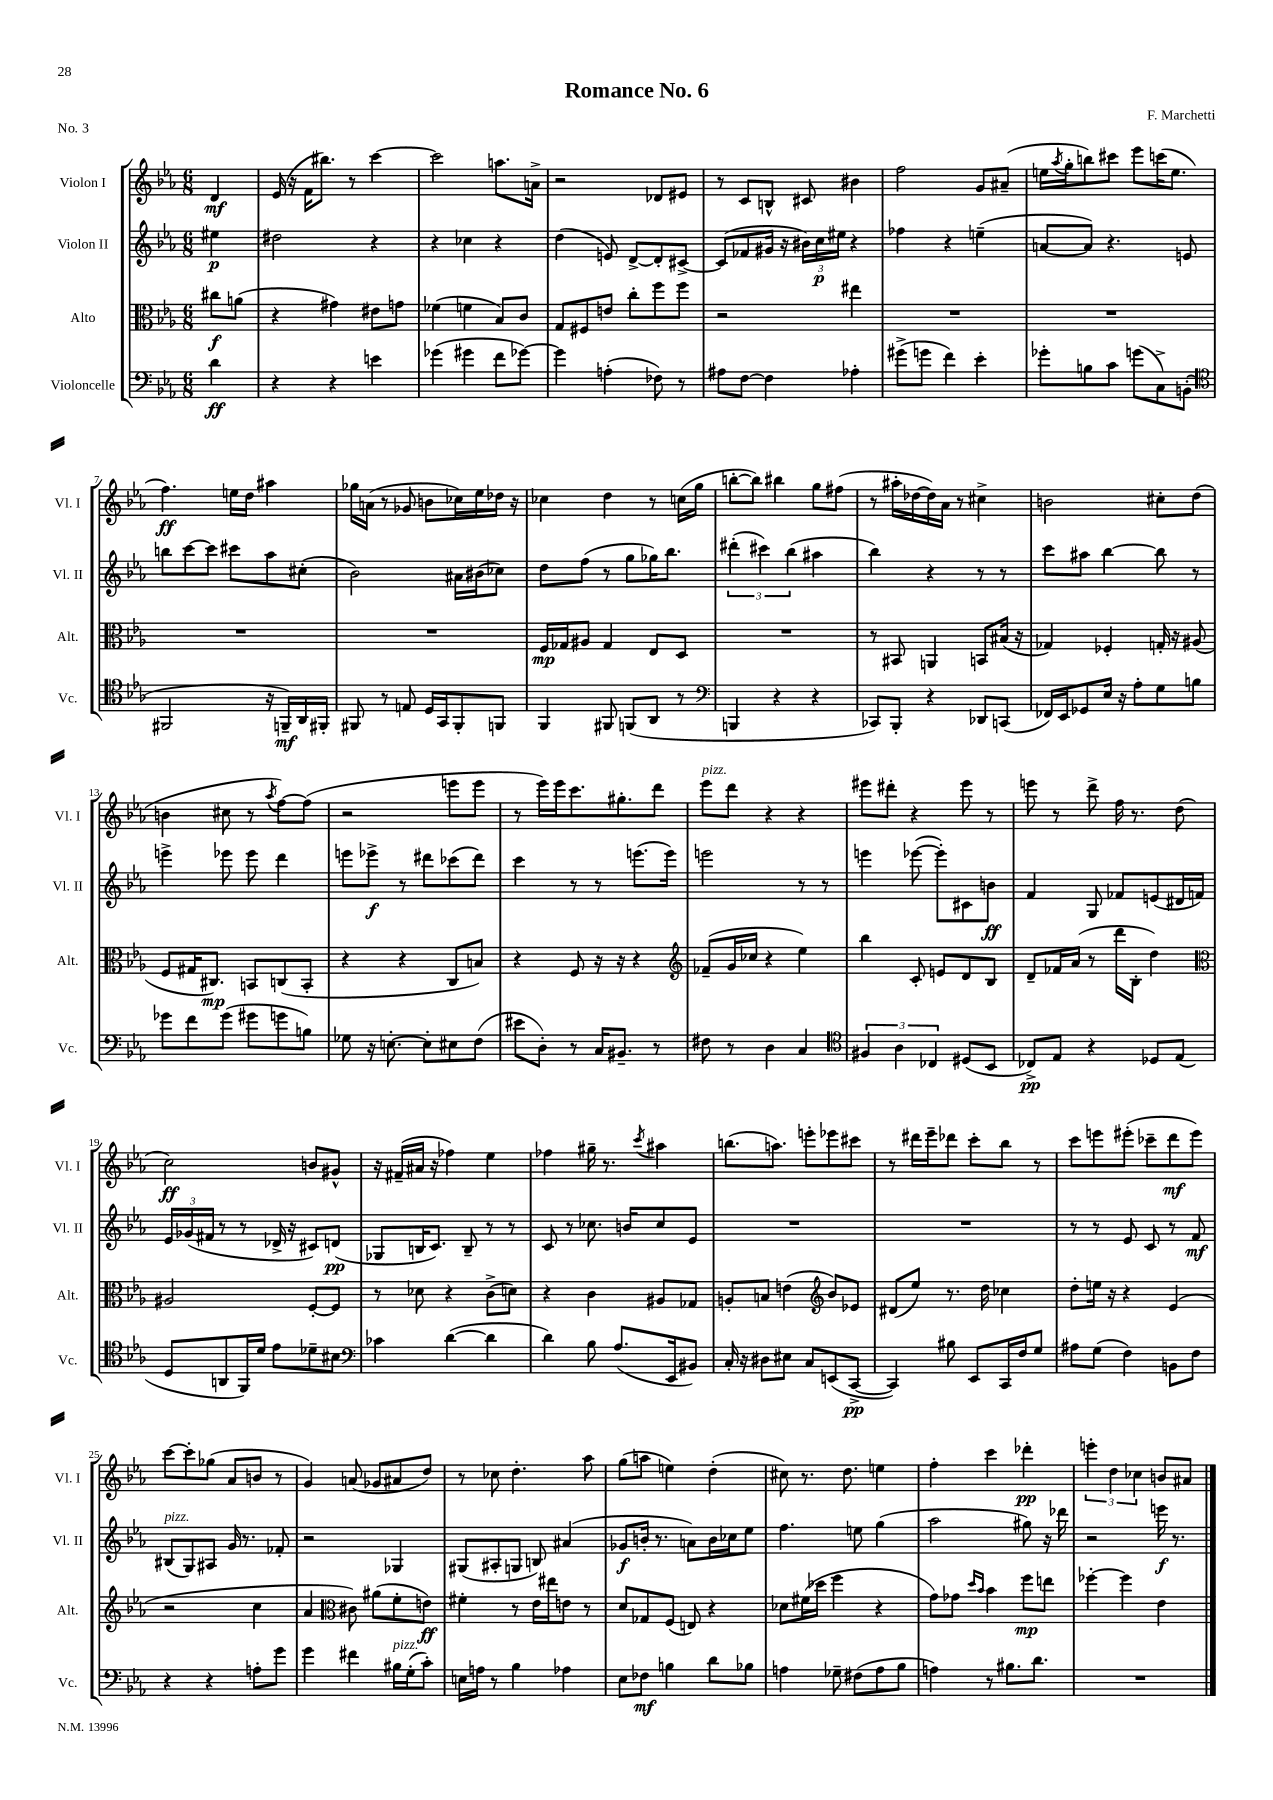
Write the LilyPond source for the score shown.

\header { title = "Romance No. 6" composer = "F. Marchetti" piece = "No. 3" }
<<
\new StaffGroup <<
\new Staff = "s0" \with { instrumentName = "Violon I" shortInstrumentName = "Vl. I" } {
    \clef treble \key ees \major \numericTimeSignature \time 6/8 \partial 4
    d'4\mf |
    ees'16( r16 f'16 bis''8.) r8 c'''4~ |
    c'''2 a''8. a'16-> |
    r2 des'8 eis'8 |
    r8 c'8 b8-^ cis'8 bis'4 |
    f''2 g'8 ais'8--( |
    e''16 \acciaccatura { aes''8 } g''16-. b''8) cis'''8 ees'''8 c'''16( e''8. |
    f''4.\ff) e''16 d''16 ais''4 |
    ges''16 a'16( r8 ges'8 b'8 ces''16) ees''16 des''16 r16 |
    ces''4 d''4 r8 c''16( g''16 |
    b''8~-. b''8) bis''4 g''8 fis''8( |
    r8 ais''16-. des''16~ des''16) aes'16 r8 cis''4-> |
    b'2 cis''8-. d''8( |
    b'4 cis''8 r8 \acciaccatura { aes''8 } f''8~) f''8( |
    r2 e'''8 e'''8 |
    r8 ees'''16) ees'''16 c'''8. gis''8.-. d'''8 |
    ees'''8^\markup { \italic "pizz." } d'''8 r4 r4 |
    eis'''8 dis'''8-. r4 eis'''8 r8 |
    e'''8 r8 d'''8-> f''16 r8. d''8( |
    c''2\ff) b'8 gis'8-^ |
    r16 fis'16--( ais'16 r16 fes''4) ees''4 |
    fes''4 gis''16-- r8. \acciaccatura { c'''8 } ais''4 |
    b''8.( a''8.) e'''8-. ees'''8 cis'''8 |
    r8 dis'''16 ees'''16-- des'''8 c'''8-. bes''8 r8 |
    c'''8 e'''8 eis'''8-.( ces'''8-- d'''8\mf eis'''8) |
    c'''8~ c'''8-. ges''8( aes'8 b'8 r8 |
    g'4) a'8( ges'8 ais'8 d''8) |
    r8 ces''8 d''4.-. aes''8 |
    g''8( a''8 e''4) d''4-.( |
    cis''8) r8. d''8. e''4 |
    f''4-. c'''4 des'''4-.\pp |
    \tuplet 3/2 { e'''4-. d''4 ces''4 } b'8 ais'8 \bar "|." |
}
\new Staff = "s1" \with { instrumentName = "Violon II" shortInstrumentName = "Vl. II" } {
    \clef treble \key ees \major \numericTimeSignature \time 6/8 \partial 4
    eis''4\p |
    dis''2 r4 |
    r4 ces''4 r4 |
    d''4( e'8) d'8~-> d'8-. cis'8~-> |
    cis'8( fes'8 gis'16 r16 \tuplet 3/2 { bis'16) c''16\p eis''16 } r4 |
    fes''4 r4 e''4--( |
    a'8~ a'8) r4. e'8 |
    b''8 c'''8~ c'''8 cis'''8 aes''8 cis''8-.( |
    bes'2) ais'16 bis'16( ces''8) |
    d''8 f''8( r8 g''8 ges''16) bes''8. |
    \tuplet 3/2 { dis'''4-.( cis'''4) bes''4( } ais''4 |
    bes''4) r4 r8 r8 |
    c'''8 ais''8 bes''4~ bes''8 r8 |
    e'''4-> ees'''8 ees'''8 d'''4 |
    e'''8 ees'''8->\f r8 dis'''8 ces'''8( dis'''8) |
    c'''4 r8 r8 e'''8.( e'''16) |
    e'''2 r8 r8 |
    e'''4 ees'''8~( ees'''8-.) cis'8 b'8\ff |
    f'4 g8 fes'8 e'8( dis'16 f'16) |
    \tuplet 3/2 { ees'16 ges'16( fis'16 } r8 r8 des'16-> r16 cis'8) d'8\pp( |
    ges8 b16 c'8.) b8-- r8 r8 |
    c'8 r8 ces''8. b'16 ces''8 ees'8 |
    R2. |
    R2. |
    r8 r8 ees'8 c'8 r8 f'8\mf |
    bis8^\markup { \italic "pizz." }( g8) ais8 g'16 r8. fes'8-. |
    r2 ges4 |
    gis8( ais8-. g8 b8) ais'4( |
    ges'8\f b'16-. r8. a'8) b'16 ces''16 ees''8 |
    f''4. e''8 g''4( |
    aes''2 gis''8) r16 des'''16 |
    r2 e'''16\f r8. \bar "|." |
}
\new Staff = "s2" \with { instrumentName = "Alto" shortInstrumentName = "Alt." } {
    \clef alto \key ees \major \numericTimeSignature \time 6/8 \partial 4
    cis''8\f a'8( |
    r4 gis'4) eis'8 g'8 |
    fes'4( f'4 bes8) c'8 |
    g8 fis8 e'8 c''8-. f''8 f''8 |
    r2 eis''4 |
    R2. |
    R2. |
    R2. |
    R2. |
    f16\mp ges16 ais8 ges4 ees8 d8 |
    R2. |
    r8 bis,8 a,4 b,8 bis16( r16 |
    ges4) fes4-. g16-. r16 ais8( |
    f8 gis16 cis8.\mp) b,8 c8( b,8-. |
    r4 r4 c8 b8) |
    r4 f8 r16 r16 r4 |
    \clef treble fes'8--( g'16 ces''16 r4 ees''4) |
    bes''4 c'8-. e'8 d'8 bes8 |
    d'8-- fes'16 aes'16( r8 d'''16 bes16-. d''4) |
    \clef alto ais2 f8~-. f8 |
    r8 des'8 r4 c'8->( d'8) |
    r4 c'4 ais8 ges8 |
    a8-. b8 e'4( \clef treble bes'8) ees'8 |
    dis'8( ees''8) r8. d''16 ces''4 |
    d''8-. e''16 r16 r4 ees'4( |
    r2 c''4 |
    aes'4 \clef alto cis'8) ais'8( f'8-. e'8\ff) |
    fis'4-. r8 ees'16 eis''16 e'8 r8 |
    d'8 ges8 f8( e8) r4 |
    des'8 fis'16( des''16 f''4 r4 |
    g'8) ges'8 \grace { d''16 bes'16 } bes'4 f''8\mp e''8 |
    fes''4~-. fes''4 ees'4 \bar "|." |
}
\new Staff = "s3" \with { instrumentName = "Violoncelle" shortInstrumentName = "Vc." } {
    \clef bass \key ees \major \numericTimeSignature \time 6/8 \partial 4
    d'4\ff |
    r4 r4 e'4 |
    ges'4( gis'4 f'8 ges'8~) |
    ges'4 a4-.( fes8) r8 |
    ais8 f8~ f4 aes4-. |
    gis'8->( g'8 f'4) ees'4-. |
    ges'8-. b8 c'8 g'8( c8->) b,8-.( |
    \clef tenor fis,2 r16 f,16--\mf) aes,16 fis,16-. |
    fis,8 r8 e8 d16 g,16 fis,8-. f,8 |
    f,4 fis,8 f,8( aes,8 r8 |
    \clef bass b,,4 r4 r4 |
    ces,8) bes,,8-. r4 des,8 c,8( |
    fes,16) ees,16 ges,8 ees16 r16 aes8-. g8 b8 |
    ges'8 f'8 ges'8( gis'8 g'8 b8) |
    ges8 r16 e8.~-. e8-. eis8 f8( |
    eis'8 d8-.) r8 c16 bis,8.-- r8 |
    fis8 r8 d4 c4 |
    \clef tenor \tuplet 3/2 { fis4 aes4 ces4 } dis8( bes,8 |
    ces8->\pp) ees8 r4 des8 ees8( |
    d8 a,8 f,16) d'16 ees'8 des'8-- bis8 |
    \clef bass ces'4 d'4~( d'4 |
    d'4) bes8 aes8.( ees,16 bis,8) |
    c16-. r16 dis8 eis8 c8 e,8( c,8~->\pp |
    c,4) bis8 ees,8 c,16 f16 g8 |
    ais8 g8( f4) b,8 f8 |
    r4 r4 a8-. g'8 |
    g'4 fis'4 bis16^\markup { \italic "pizz." } g16-.( c'8-.) |
    e16 a16 r8 bes4 aes4 |
    ees8 fes8\mf b4 d'8 bes8 |
    a4 ges8-- fis8( a8 bes8 |
    a4) r8 bis8. d'8. |
    R2. \bar "|." |
}
>>
>>
